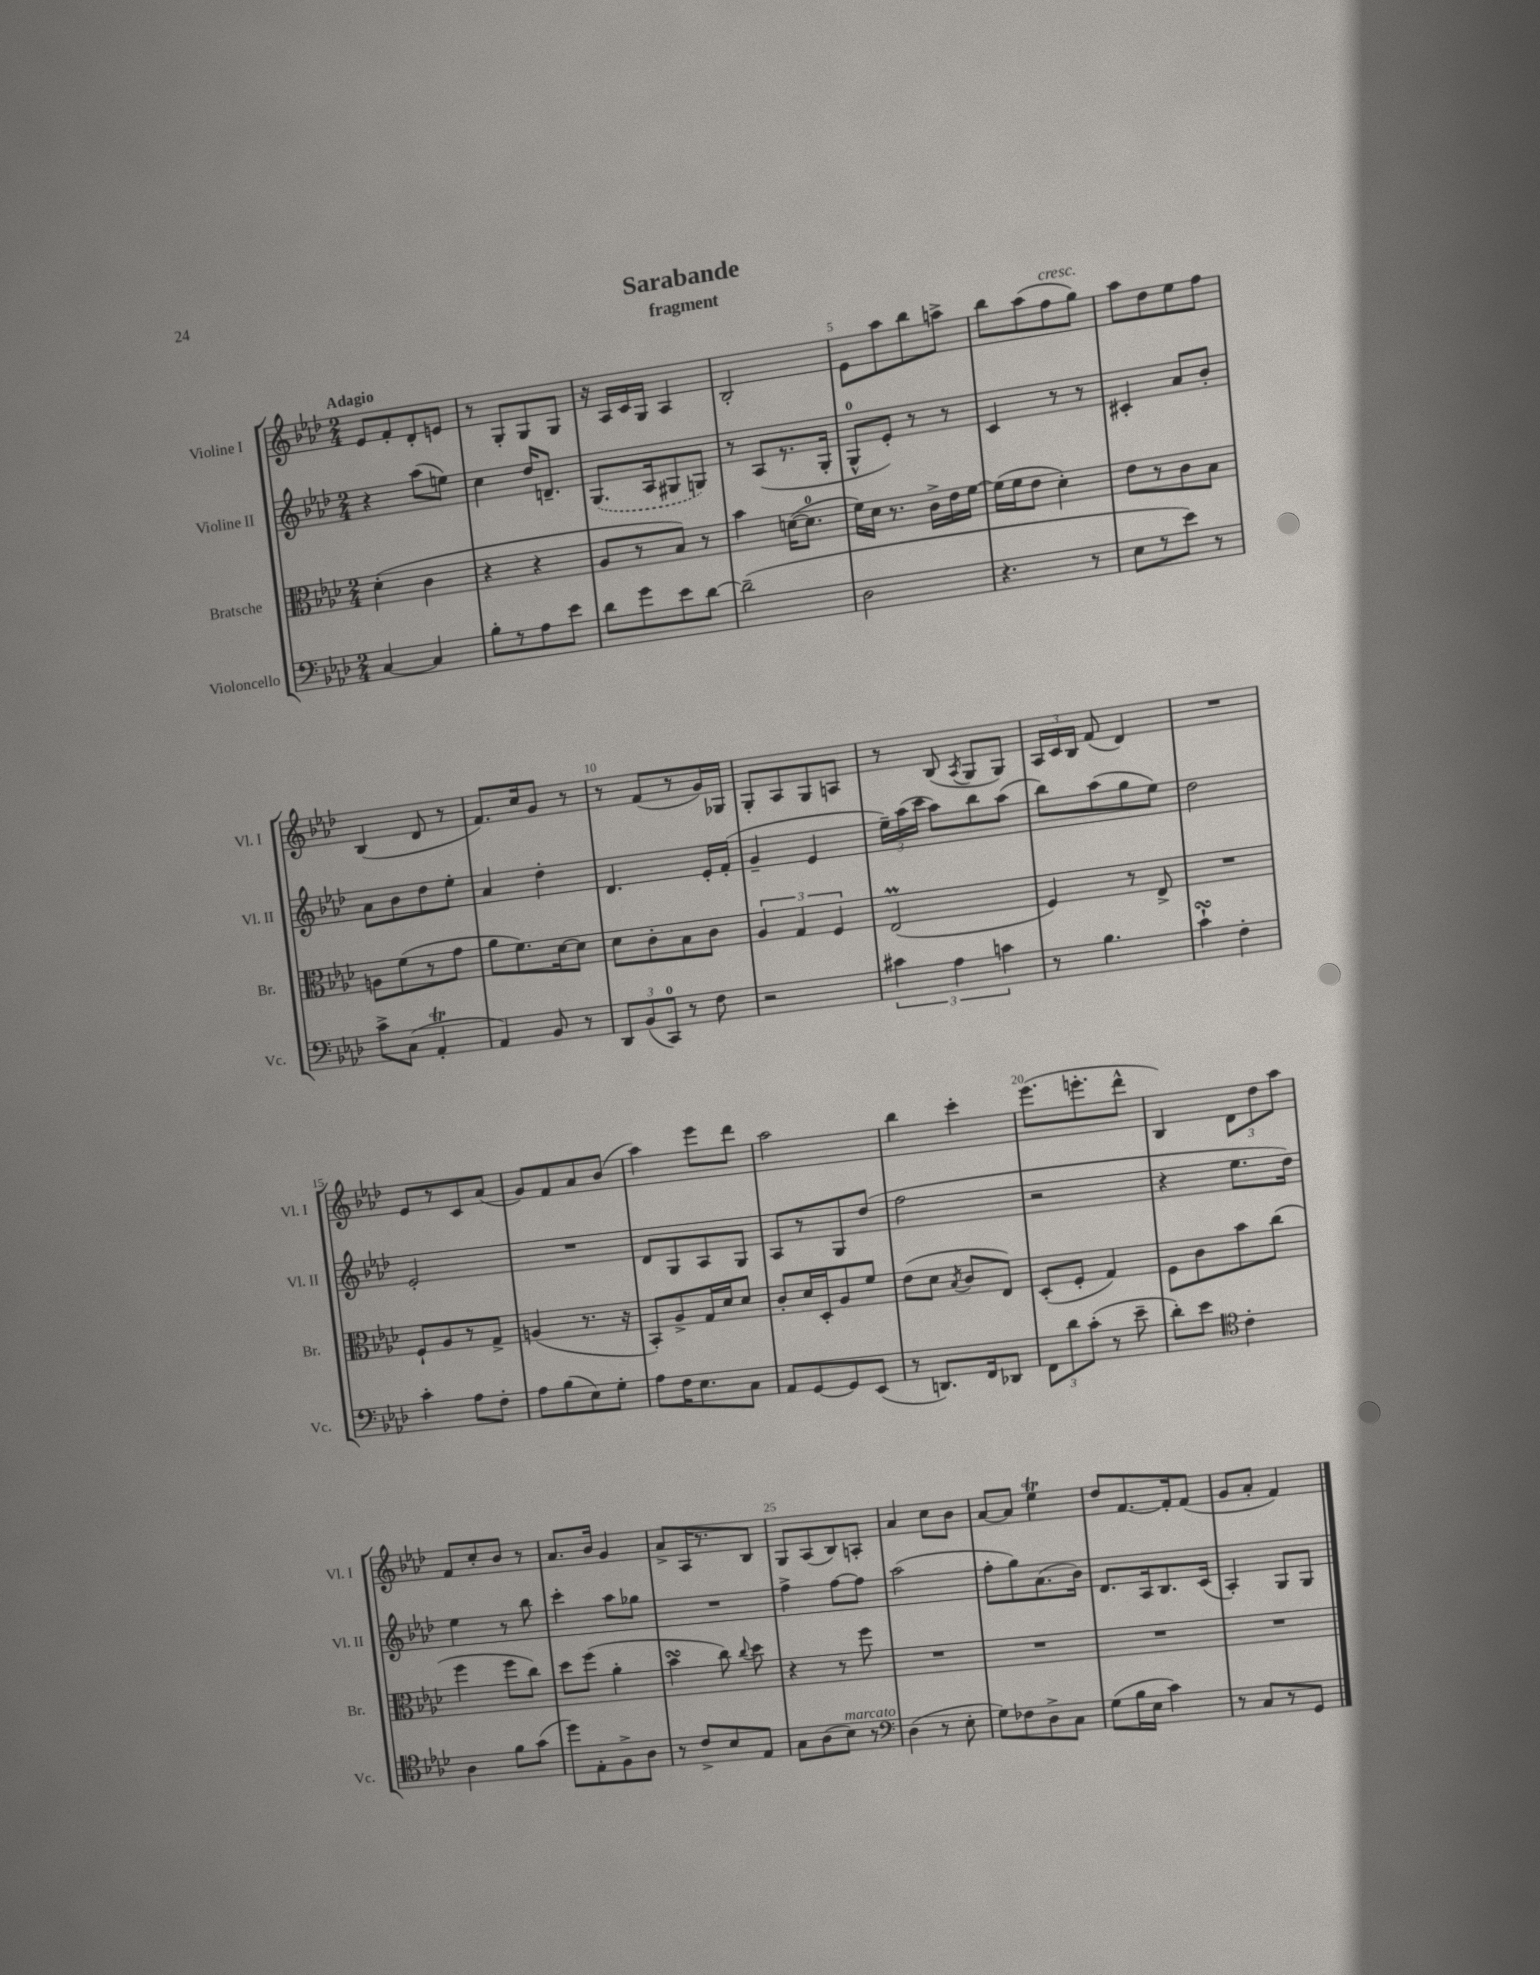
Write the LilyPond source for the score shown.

\header { title = "Sarabande" subtitle = "fragment" }
<<
\new StaffGroup <<
\new Staff = "s0" \with { instrumentName = "Violine I" shortInstrumentName = "Vl. I" } {
    \clef treble \key aes \major \numericTimeSignature \time 2/4 \tempo "Adagio"
    \autoBeamOff ees'8[ f'8-. des'8-. e'8] |
    r8 g8[-. g8 g8] |
    r16 aes16[ c'16 g16] aes4 |
    bes2-. |
    ees'8[ aes''8 bes''8 a''8]-> |
    bes''8[ aes''8( f''8^\markup { \italic "cresc." } g''8]) |
    aes''8[ des''8 ees''8 f''8] |
    bes4( des'8 r8 |
    f'8.[) c''16 g'8] r8 |
    r8 f'8[( r8 g'16) ges16] |
    g8[-. aes8 g8 a8] |
    r8 bes8( \acciaccatura { aes8 } g8[ g8]) |
    \tuplet 3/2 { aes16[ c'16 bes16] } f'8( des'4) |
    R2 |
    ees'8[ r8 c'8 aes'8]( |
    g'8[) f'8 aes'8 bes'8]( |
    aes''4) ees'''8[ des'''8] |
    aes''2 |
    bes''4 c'''4-. |
    ees'''8.[( e'''8.-. des'''8]-^ |
    bes4) \tuplet 3/2 { des'8[ des''8 aes''8] } |
    f'8[ c''8-. bes'8] r8 |
    aes'8.[ bes'16] g'4 |
    aes'8[-> aes16 r8. bes8] |
    g8[ aes8( bes8) a8]-. |
    aes'4 c''8[ bes'8] |
    aes'8[~ aes'8] ees''4\trill |
    des''8[ f'8.~ f'16-. f'8]( |
    g'8[ aes'8]-. f'4) \bar "|." |
}
\new Staff = "s1" \with { instrumentName = "Violine II" shortInstrumentName = "Vl. II" } {
    \clef treble \key aes \major \numericTimeSignature \time 2/4
    \autoBeamOff r4 aes''8[( e''8]) |
    c''4 des''16[ d'8.]-- |
    \once \slurDashed g8.[( aes16 gis8 g8]) |
    r8 aes8[( r8. g16]-. |
    g8[-0-^ ees'8]-.) r8 r8 |
    c'4 r8 r8 |
    cis'4-. aes'8[ bes'8]-. |
    aes'8[ bes'8 des''8 ees''8]-. |
    aes'4 des''4-. |
    des'4. ees'16[-. f'16]-.( |
    g'4-- ees'4 |
    \tuplet 3/2 { ees''16[--) aes''16( c'''16] } aes''8[) bes''8 aes''8]( |
    bes''8[) aes''8( g''8 ees''8]) |
    des''2 |
    ees'2-. |
    R2 |
    des'8[ g8 aes8 g8] |
    aes8[ r8 g8 des''8]( |
    f''2 |
    r2 |
    r4 ees''8.[ des''16]) |
    ees''4 r8 bes''8 |
    c'''4-. aes''8[ ges''8] |
    R2 |
    f''4-> f''8[~ f''8] |
    aes''2( |
    f''8[-. g''8) aes'8.( bes'16]) |
    des'8.[ aes16 bes8. c'16]( |
    aes4-.) g8[ g8] \bar "|." |
}
\new Staff = "s2" \with { instrumentName = "Bratsche" shortInstrumentName = "Br." } {
    \clef alto \key aes \major \numericTimeSignature \time 2/4
    \autoBeamOff des'4-.( c'4 |
    r4 r4 |
    aes8[ r8 bes8]) r8 |
    bes'4 d'16[~( d'8.]-0 |
    f'16[) des'16] r8. c'16[-> ees'16 f'16]~ |
    f'16[( f'16 ees'8] des'4-.) |
    ees'8[ r8 c'8 bes8] |
    a8[ f'8( r8 g'8] |
    aes'8[ f'8.) des'16~ des'8] |
    des'8[ c'8-. bes8 c'8] |
    \tuplet 3/2 { aes4 g4 f4 } |
    ees2\prall( |
    f4) r8 ees8-> |
    R2 |
    f8[-! aes8 r8 g8]-> |
    a4( r8. r16 |
    bes,8[-.) aes8-> g16 des'16 des'8] |
    c'8[-. des'16 des16-. aes8 f'8] |
    ees'8[( des'8] \acciaccatura { bes8 } c'8[ ees8]) |
    des8[-.( f8]-. g4) |
    f8[ c'8 bes'8 c''8]( |
    f''4 f''8[ c''8]) |
    des''8[ f''8]( aes'4-. |
    bes'4\turn c''8) \appoggiatura { c''8 } des''8 |
    r4 r8 f''8 |
    R2 |
    R2 |
    R2 |
    R2 \bar "|." |
}
\new Staff = "s3" \with { instrumentName = "Violoncello" shortInstrumentName = "Vc." } {
    \clef bass \key aes \major \numericTimeSignature \time 2/4
    \autoBeamOff c4~ c4 |
    bes8[-. r8 aes8 ees'8] |
    des'8[ g'8 ees'8 des'8]~ |
    des'2--( |
    des2 |
    r4. r8 |
    ees8[ r8 ees'8]) r8 |
    c'8[-> c8]( aes,4-.\trill |
    aes,4) bes,8 r8 |
    \tuplet 3/2 { des,8[ bes,8( c,8]-0) } r8 f8 |
    r2 |
    \tuplet 3/2 { cis'4 aes4 c'4 } |
    r8 bes4. |
    c'4-!\turn f4-. |
    c'4-. aes8[ f8]-. |
    aes8[ bes8( ees8) g8]-. |
    aes8[ f16 ees8. c8] |
    aes,8[ g,8~ g,8 ees,8]( |
    r8 d,8.[) f,16 des,8] |
    \tuplet 3/2 { f,8[ des'8 c'8]-.( } r8 ees'8-- |
    des'8[-.) ees'8] \clef tenor c'4-. |
    aes4 f'8[ g'8]( |
    des''8[) ees8-. f8-> aes8] |
    r8 c'8[-> bes8 ees8] |
    g8[ aes8( bes8]^\markup { \italic "marcato" }) r8 |
    \clef bass des4( r8 ees8-. |
    g8[) fes8 des8-> c8] |
    g8[( bes16 ees16] c'4) |
    r8 c8[ r8 g,8] \bar "|." |
}
>>
>>
\layout { \context { \Score \override BarNumber.break-visibility = ##(#f #t #t) barNumberVisibility = #(every-nth-bar-number-visible 5) } }
